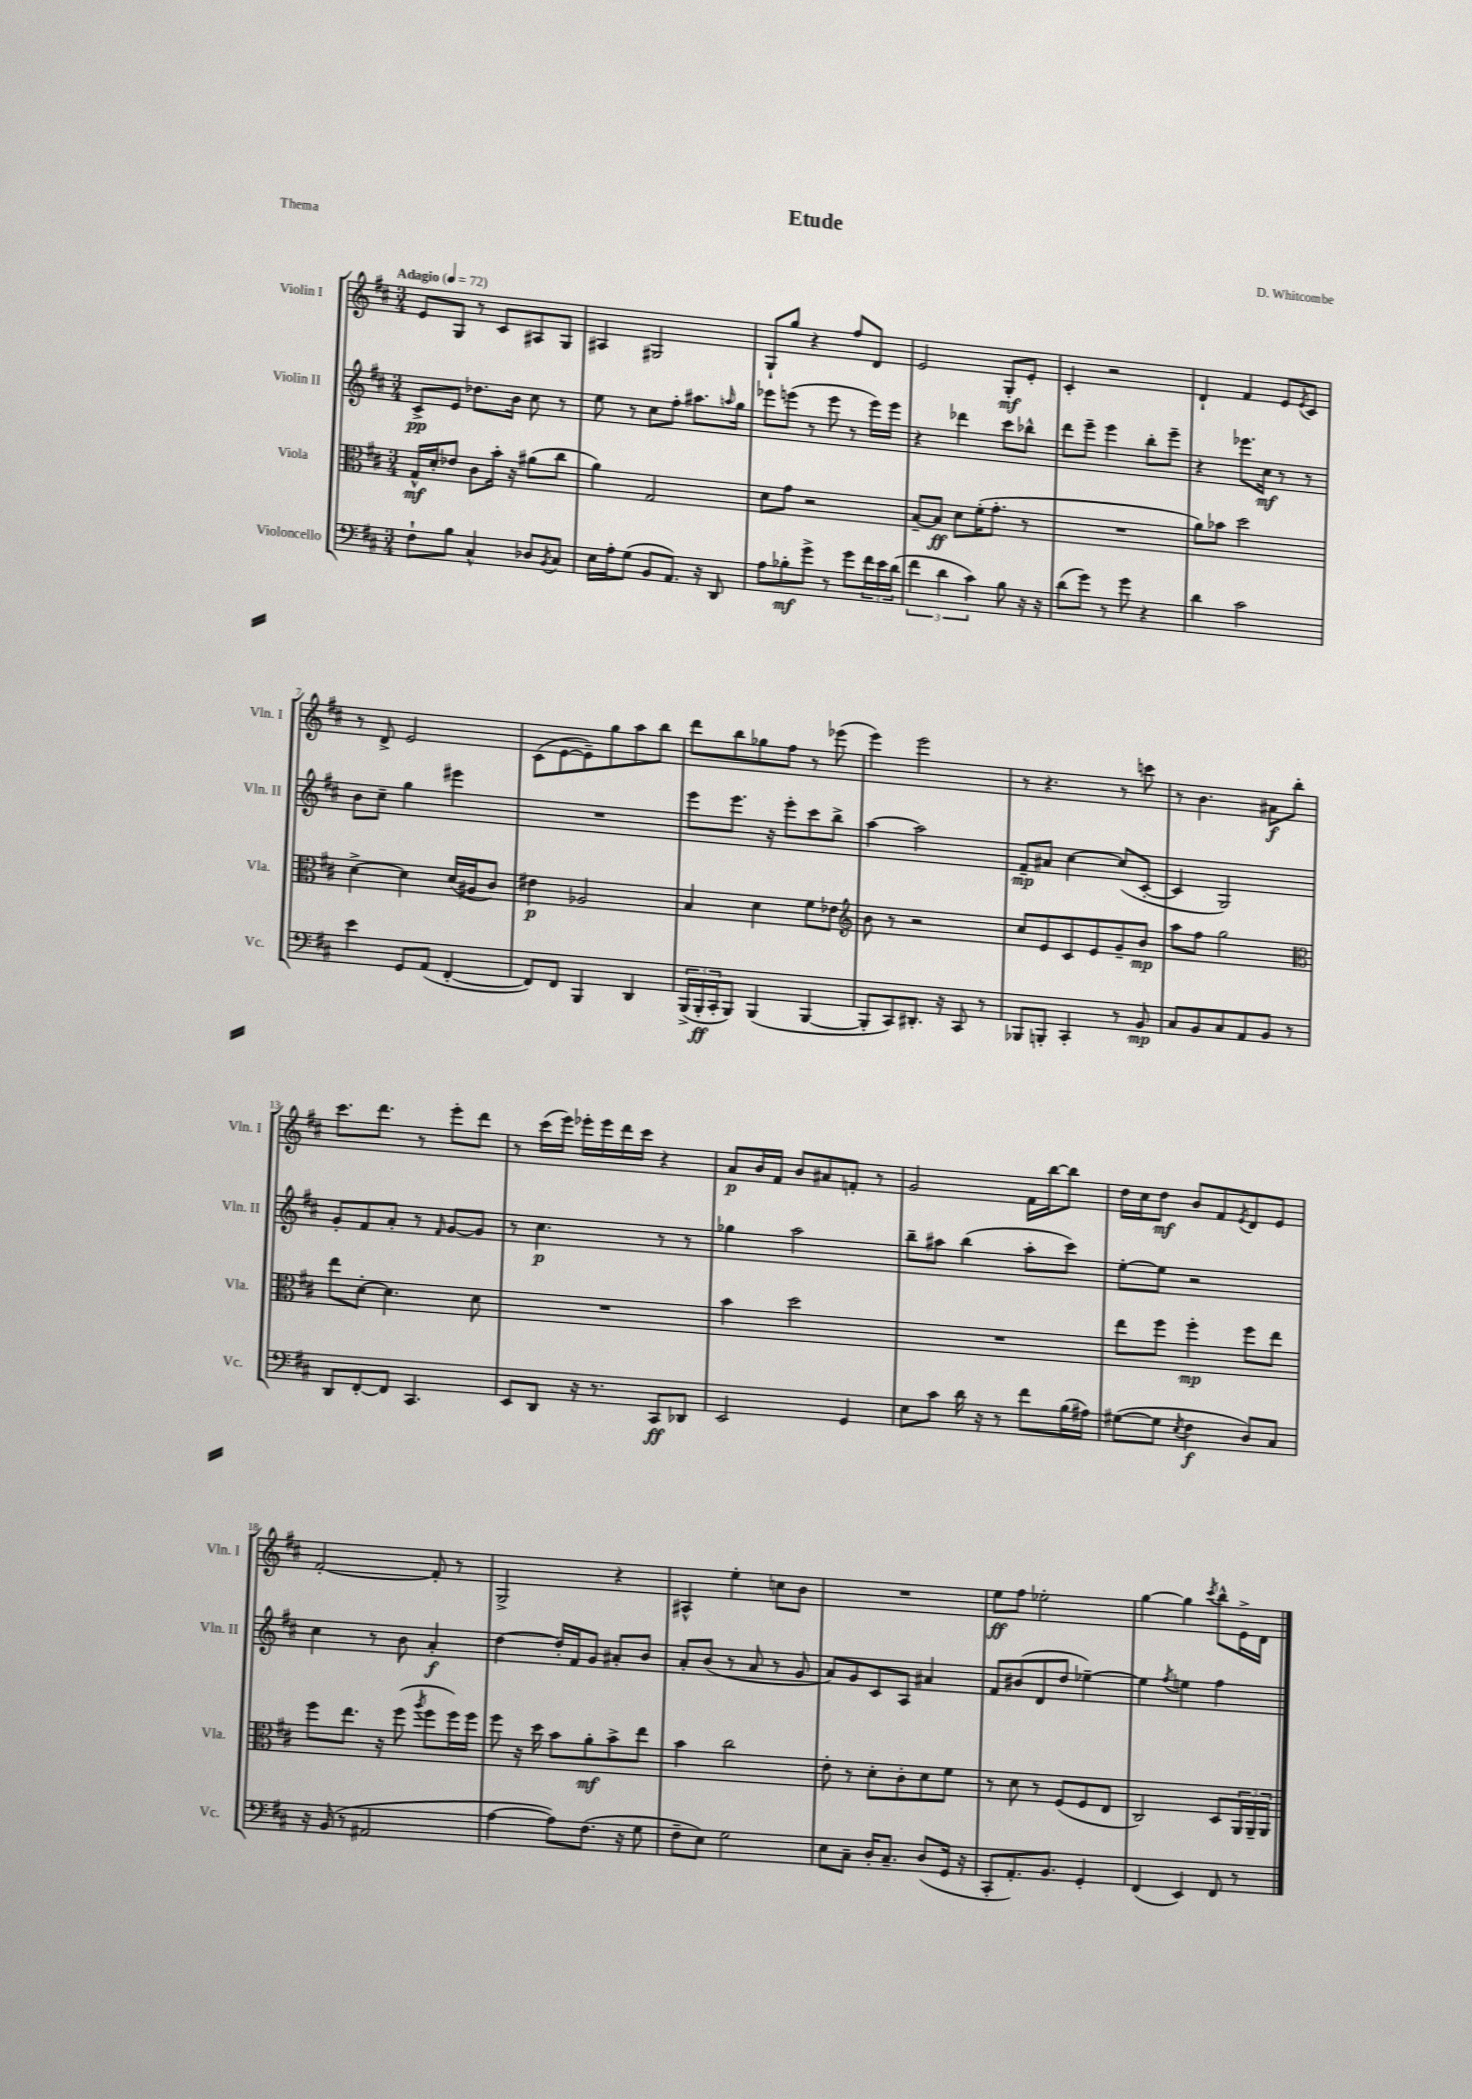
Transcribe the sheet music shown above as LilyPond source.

\header { title = "Etude" composer = "D. Whitcombe" piece = "Thema" }
<<
\new StaffGroup <<
\new Staff = "s0" \with { instrumentName = "Violin I" shortInstrumentName = "Vln. I" } {
    \clef treble \key d \major \numericTimeSignature \time 3/4 \tempo "Adagio" 4 = 72
    e'8 g8 r8 cis'8 ais8 g8 |
    ais4 gis2 |
    g8-! g''8 r4 fis''8 d'8 |
    e'2 g8-.\mf e'8-. |
    cis'4-. r2 |
    d'4-! fis'4 e'8 \acciaccatura { e'8 } cis'8 |
    r8 d'8-> e'2 |
    cis'8( e'8~ e'8--) g''8 a''8 b''8 |
    d'''8 b''8 ges''8 fis''8 r8 ees'''8( |
    e'''4) e'''2 |
    r8 r4. r8 c'''8 |
    r8 b'4. ais'8\f b''8-. |
    cis'''8. d'''8. r8 e'''8-. d'''8 |
    r8 cis'''16( e'''16) ees'''16-. ees'''16 d'''16 cis'''16 r4 |
    a'8\p b'16 fis'16 b'8 ais'8 f'8-. r8 |
    g'2 fis'16 b''16~ b''8 |
    d''16 cis''16 d''8\mf b'8 fis'8 \acciaccatura { e'8 } d'8 e'8 |
    fis'2~-. fis'8-. r8 |
    g2-> r4 |
    ais4-^ e''4-. c''8 b'8 |
    R2. |
    e''8\ff fis''8 ees''2-. |
    g''4~ g''4 \acciaccatura { cis'''8 } b''8-^ e'16-> d'16 \bar "|." |
}
\new Staff = "s1" \with { instrumentName = "Violin II" shortInstrumentName = "Vln. II" } {
    \clef treble \key d \major \numericTimeSignature \time 3/4
    cis'8->\pp e'8 des''8. b'16 cis''8 r8 |
    e''8 r8 cis''8 fis''8-. ais''8. \grace { a''16 } g''16 |
    ees'''8 e'''8( r8 e'''8 r8 e'''16) e'''16 |
    r4 des'''4 cis'''8 bes''8-^ |
    d'''8 e'''8-- e'''4 b''8-. e'''8-- |
    r4 ees'''8. cis''16\mf r8 r8 |
    b'8 cis''8-- g''4 eis'''4 |
    R2. |
    e'''8 e'''8. r16 e'''8-. cis'''8 b''8-> |
    a''4~ a''2 |
    fis'8--\mp ais'8 cis''4~ cis''8( cis'8~-. |
    cis'4 g2) |
    g'8-. fis'8 a'8-. r8 \grace { fis'16 } g'8~ g'8 |
    r8 cis''4.\p r8 r8 |
    ges''4 a''2 |
    b''8-- ais''8 b''4( ais''8-. cis'''8) |
    e''8~-. e''8 r2 |
    cis''4 r8 b'8 a'4-.\f |
    d''4~ d''16-. fis'16 g'8 ais'8-. b'8 |
    a'8-. b'8( r8 a'8 r8 g'8 |
    a'8) g'8 cis'8 a8 ais'4 |
    fis'8 bis'8( d'8 d''8 ees''4~--) |
    ees''4 \acciaccatura { fis''8 } e''4 fis''4 \bar "|." |
}
\new Staff = "s2" \with { instrumentName = "Viola" shortInstrumentName = "Vla." } {
    \clef alto \key d \major \numericTimeSignature \time 3/4
    g16-^\mf d'16-. ees'8 cis'8 b'16-. r16 ais'8( cis''8 |
    a'4) g2 |
    d'8 g'8 r2 |
    b8~-- b8\ff d'8 fis'16-.( g'8.-. r8 |
    R2. |
    a'8) bes'8 d''2 |
    d'4~-> d'4 d'16( ais16 cis'8) |
    eis'4\p aes2 |
    b4 d'4 fis'8 ees'8 |
    \clef treble b'8 r8 r2 |
    cis''8 e'8 cis'8 e'8 g'8-- b'8\mp |
    a''8 fis''8 g''2 |
    \clef alto e''8 d'8~-. d'4. d'8 |
    R2. |
    b'4 d''2 |
    R2. |
    e''8 fis''8 fis''4-.\mp fis''8 e''8 |
    fis''8 e''8. r16 fis''8( \acciaccatura { a''8 } fis''8 fis''16) fis''16 |
    fis''8 r16 d''16 b'8 a'8-.\mf b'8-> e''8 |
    b'4 cis''2 |
    e'8-. r8 d'8-. cis'8-. d'8 fis'8 |
    r8 d'8 r8 fis8( fis8 e8 |
    cis2) d8 \tuplet 3/2 { a,16 a,16-- a,16 } \bar "|." |
}
\new Staff = "s3" \with { instrumentName = "Violoncello" shortInstrumentName = "Vc." } {
    \clef bass \key d \major \numericTimeSignature \time 3/4
    fis8-! b8 cis4-^ des8 \acciaccatura { b,8 } cis8 |
    e16 a16-. g8( b,8 a,8.) r16 d,8 |
    a8 bes8-.\mf g'8-> r8 g'8 \tuplet 3/2 { fis'16 e'16 d'16( } |
    \tuplet 3/2 { fis'4 d'4 cis'4) } b8 r16 r16 |
    d'8( g'8) r8 g'8 r4 |
    d'4 cis'2 |
    e'4 g,8 a,8( fis,4~-. |
    fis,8) fis,8 b,,4 d,4 |
    \tuplet 3/2 { b,,16->( b,,16-.\ff cis,16-. } b,,8) b,,4( b,,4~ |
    b,,8-. cis,8) dis,8.-. r16 cis,8 r8 |
    bes,,8 b,,8-. cis,4-. r8 b,8\mp |
    cis8 b,8 cis8 a,8 b,8 r8 |
    d,8 fis,8~-. fis,8 cis,4. |
    e,8 d,8 r16 r8. cis,8\ff des,8 |
    e,2 g,4 |
    e8 cis'8 d'16 r16 r8 fis'8 b16( ais16) |
    gis8~( gis8 \acciaccatura { e8 } fis4\f d8) cis8 |
    r16 b,16( r8 ais,2 |
    a4~ a8) fis8.( r16 g8 |
    fis8-- e8) g2 |
    e8 cis8-- d16-. cis8.-- d8( g,16 r16 |
    cis,8-. a,8.-.) b,8. g,4-. |
    fis,4( e,4) fis,8 r8 \bar "|." |
}
>>
>>
